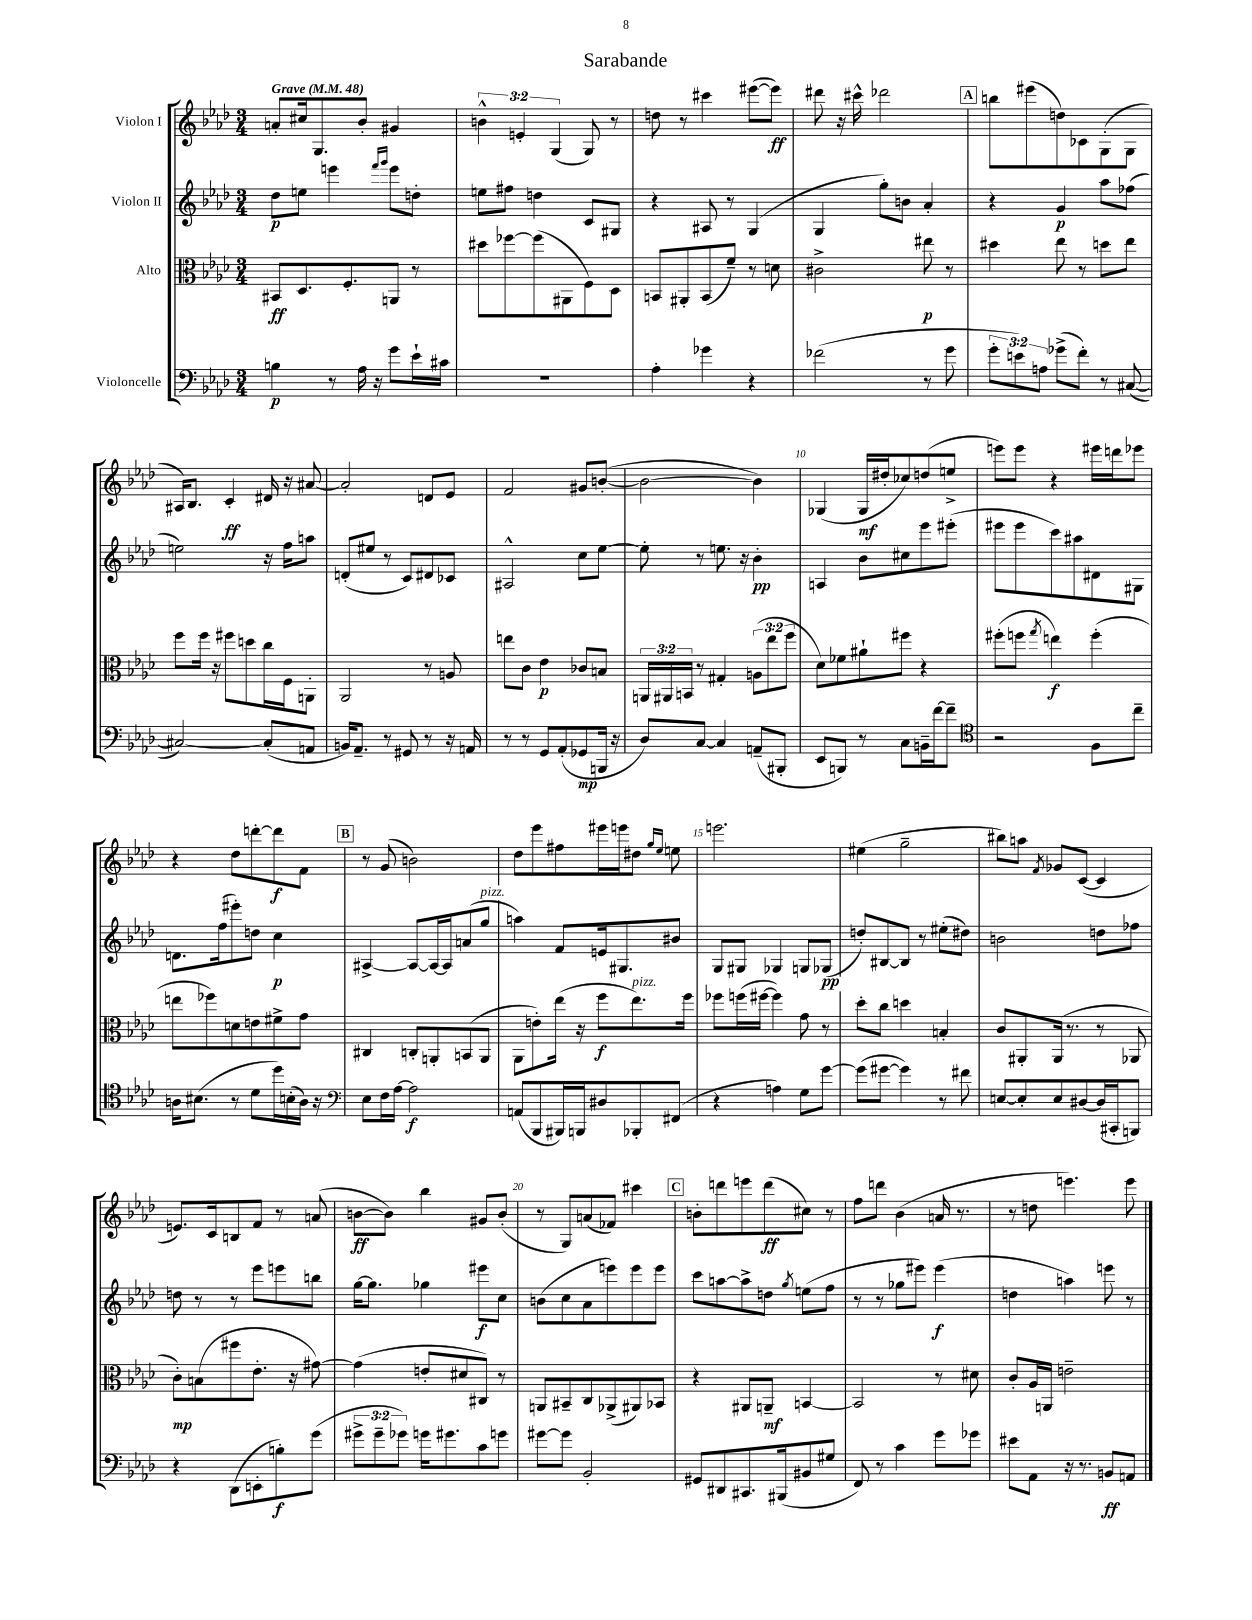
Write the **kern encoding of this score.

**kern	**dynam	**kern	**dynam	**kern	**dynam	**kern	**dynam
*part4	*part4	*part3	*part3	*part2	*part2	*part1	*part1
*staff4	*staff4	*staff3	*staff3	*staff2	*staff2	*staff1	*staff1
*I"Violoncelle	*	*I"Alto	*	*I"Violon II	*	*I"Violon I	*
*clefF4	*	*clefC3	*	*clefG2	*	*clefG2	*
*k[b-e-a-d-]	*	*k[b-e-a-d-]	*	*k[b-e-a-d-]	*	*k[b-e-a-d-]	*
*M3/4	*	*M3/4	*	*M3/4	*	*M3/4	*
*MM48	*	*MM48	*	*MM48	*	*MM48	*
=1	=1	=1	=1	=1	=1	=1	=1
!	!	!	!	!	!	!LO:TX:a:B:t=Grave	!
4Bn\	p	8BB#X/L	ff	8dd-\L	p	8an'/L	.
.	.	8.D-/	.	8een\J	.	16cc#X/k	.
.	.	.	.	.	.	8.G/	.
8r	.	.	.	4eeen\	.	.	.
.	.	8.F'/	.	.	.	.	.
16A-\	.	.	.	.	.	8b-'/J	.
16r	.	.	.	.	.	.	.
.	.	.	.	16qqfff/LL	.	.	.
.	.	.	.	16qqggg/JJ	.	.	.
8g\L	.	8AAn/J	.	8eee\L	.	4g#X/	.
16e-`\L	.	8r	.	8ddn'\J	.	.	.
16c#X\JJ	.	.	.	.	.	.	.
=2	=2	=2	=2	=2	=2	=2	=2
2.r	.	8dd#X\L	.	8een\L	.	6bn^^\	.
.	.	[8ff-X\	.	8ff#X\J	.	.	.
.	.	.	.	.	.	6en'/	.
.	.	(8ff-\]	.	4ddn\	.	.	.
.	.	.	.	.	.	(6G/	.
.	.	8AA#X\	.	.	.	.	.
.	.	8F\)	.	8c/L	.	8G/)	.
.	.	8D-\J	.	8G#X/J	.	8r	.
=3	=3	=3	=3	=3	=3	=3	=3
4A-'\	.	8BBn/L	.	4r	.	8ddn\	.
.	.	8AA#X'/	.	.	.	8r	.
4g-X\	.	(8BB/	.	8A#X/	.	4ccc#X\	.
.	.	8f~/J)	.	8r	.	.	.
4r	.	8r	.	(4G/	.	([8eee#X\L	.
.	.	8dn\	.	.	.	8eee#\J])	ff
=4	=4	=4	=4	=4	=4	=4	=4
(2f-X\	.	2c#X^\	.	4G/	.	8ddd#X\	.
.	.	.	.	.	.	16r	.
.	.	.	.	.	.	16ccc#X^^\	.
.	.	.	.	8gg'\L)	.	2ddd-X\	.
.	.	.	.	8bn\J	.	.	.
8r	.	8ee#X\	p	4a-'/	.	.	.
8g\	.	8r	.	.	.	.	.
!!LO:REH:place=s1:t=A
=5	=5	=5	=5	=5	=5	=5	=5
12g'\L	.	4dd#X\	.	4r	.	8bbn\L	.
12en\)	.	.	.	.	.	.	.
.	.	.	.	.	.	(8eee#X\	.
12An\J	.	.	.	.	.	.	.
(8g-X^\L	.	8ee-\	.	4g/	p	8ddn\)	.
8f'\J)	.	8r	.	.	.	8c-X\	.
8r	.	8ddn\L	.	8aa-\L	.	(8G'\	.
([8C#X/	.	8ee-\J	.	(8ff-X\J	.	8G\J	.
!!LO:LB:g=z
=6	=6	=6	=6	=6	=6	=6	=6
2C#X/_)	.	8ff\L	.	2een\)	.	16A#X/KL)	.
.	.	.	.	.	.	8.B-/J	.
.	.	16ff\Jk	.	.	.	.	.
.	.	16r	.	.	.	.	.
.	.	8ff#X\L	.	.	.	4c'/	ff
.	.	8ddn\	.	.	.	.	.
(8C#'/L]	.	16cc\L	.	16r	.	16d#X/	.
.	.	16F\J	.	16ff\KL	.	16r	.
8AAn/J	.	8AAn'\J	.	8aan\J	.	[8a#X/	.
=7	=7	=7	=7	=7	=7	=7	=7
16BBn/KL)	.	2AA-/	.	(8dn'/L	.	2a#'/]	.
8.AA-~/J	.	.	.	.	.	.	.
.	.	.	.	8ee#X/J	.	.	.
8r	.	.	.	8r	.	.	.
8GG#X/	.	.	.	8c/L)	.	.	.
8r	.	8r	.	8d#X/	.	8dn/L	.
16r	.	8An/	.	8c-X/J	.	8e-/J	.
16AAn/	.	.	.	.	.	.	.
=8	=8	=8	=8	=8	=8	=8	=8
8r	.	8een\L	.	2A#X^^/	.	2f/	.
8r	.	8c\J	.	.	.	.	.
8GG/L	.	4e-\	p	.	.	.	.
(8AA-'/	.	.	.	.	.	.	.
8GG-X/	mp	8c-X/L	.	8cc\L	.	8g#X/L	.
16BBBn/Jk	.	8Bn/J	.	[8ee-\J	.	([8bn'/J	.
16r	.	.	.	.	.	.	.
=9	=9	=9	=9	=9	=9	=9	=9
8D-/L)	.	24AAn/LL	.	8ee-'\]	.	2b\_	.
.	.	24AA#X/	.	.	.	.	.
.	.	24BBn/JJ	.	.	.	.	.
[8C/J	.	8r	.	8r	.	.	.
4C/]	.	4G#X'/	.	8.een\	.	.	.
.	.	.	.	16r	.	.	.
(8AAn~/L	.	(12An\L	.	4b-'\	pp	4b\])	.
.	.	12ee-\	.	.	.	.	.
8BBB#X'/J	.	.	.	.	.	.	.
.	.	12ff\J	.	.	.	.	.
=10	=10	=10	=10	=10	=10	=10	=10
8EE-/L	.	8d-\L)	.	4An/	.	(4G-X/	.
8BBBn/J)	.	8f-X\	.	.	.	.	.
8r	.	8a#X`\	.	8b-\L	.	16G-/LL	mf
.	.	.	.	.	.	16dd#X'/J	.
8C\L	.	8ff#X\J	.	8cc#X\	.	8cc-X/)	.
16BBn~\L	.	4r	.	8eee-\	.	(8ddn/	.
[16f\J	.	.	.	.	.	.	.
8f~\J]	.	.	.	(8eee#X'\J	.	8een^/J	.
=11	=11	=11	=11	=11	=11	=11	=11
*clefC4	*	*	*	*	*	*	*
2r	.	(8ff#X'\L	.	8eee#X\L	.	8eeen\L)	.
.	.	8ffn\J	.	8eee#\	.	8eee\J	.
.	.	8qgg/	.	.	.	.	.
.	.	4een\)	f	8ccc\)	.	4r	.
.	.	.	.	8aa#X\	.	.	.
8F\L	.	(4ff'\	.	8d#X\	.	16eee#X\LL	.
.	.	.	.	.	.	16dddn\J	.
8cc~\J	.	.	.	8G#X\J	.	8eee-X\J	.
!!LO:LB:g=z
=12	=12	=12	=12	=12	=12	=12	=12
16An\KL	.	8een\L	.	8.dn\L	.	4r	.
(8.B#X\J	.	.	.	.	.	.	.
.	.	8ff-X\)	.	.	.	.	.
.	.	.	.	(16ff\k	.	.	.
8r	.	8dn\	.	8eee#X'\)	.	8dd-\L	.
8d-\L	.	8en\	.	8ddn\J	.	[8dddn'\	.
16dd-\L)	.	8f#X^\	.	4cc\	p	8ddd\]	f
(16Bn'\	.	.	.	.	.	.	.
16A\JJ)	.	8g\J	.	.	.	8f\J	.
16r	.	.	.	.	.	.	.
!!LO:REH:place=s1:t=B
=13	=13	=13	=13	=13	=13	=13	=13
*clefF4	*	*	*	*	*	*	*
8E-\L	.	4C#X/	.	[4A#X^/	.	8r	.
16F\L	.	.	.	.	.	(8g/	.
[16A-\JJ	.	.	.	.	.	.	.
2A-\]	f	8Cn'/L	.	8A#/L_	.	2bn\)	.
.	.	8AAn'/	.	16A#/L_	.	.	.
.	.	.	.	16A#/J]	.	.	.
.	.	(8BBn/	.	(8an/	.	.	.
!	!	!	!	!LO:TX:a:i:t=pizz.	!	!	!
.	.	8AA/J	.	8gg/J	.	.	.
=14	=14	=14	=14	=14	=14	=14	=14
(8AAn/L	.	8AA-\L	.	4aan\)	.	8dd-\L	.
8BBB-/	.	8en'\)	.	.	.	8eee-\	.
16BBB#X/L)	.	(16ee-\Jk	.	8f/L	.	8ff#X\	.
16BBBn/J	.	16r	.	.	.	.	.
8D#X/	.	8ff\L	f	16en/k	.	16eee#X\L	.
.	.	.	.	8.G#X/	.	16eeen\J	.
!	!	!LO:TX:a:i:t=pizz.	!	!	!	!	!
8BBB-X'/	.	8.ee-\)	.	.	.	8dd#X\J	.
.	.	.	.	.	.	16qqgg/LL	.
.	.	.	.	.	.	16qqee-/JJ	.
(8FF#X/J	.	.	.	8b#X/J	.	8een\	.
.	.	16ff\Jk	.	.	.	.	.
=15	=15	=15	=15	=15	=15	=15	=15
4r	.	8ff-X\L	.	8G/L	.	2.eeen\	.
.	.	(16ffn\L	.	8G#X/J	.	.	.
.	.	[16ff#X\JJ	.	.	.	.	.
4An\)	.	4ff#\])	.	4G-X/	.	.	.
8G\L	.	8g\	.	8Gn/L	.	.	.
[8g\J	.	8r	.	(8G-X/J	pp	.	.
=16	=16	=16	=16	=16	=16	=16	=16
(8g\L]	.	8dd-'\L	.	8ddn'/L)	.	(4ee#X\	.
[8g#X\J	.	8cc\J	.	[8B#X/	.	.	.
4g#\])	.	4ddn\	.	8B#/J]	.	2gg~\	.
.	.	.	.	8r	.	.	.
8r	.	4Bn'/	.	(8ee#X'\L	.	.	.
8f#X\	.	.	.	8dd#X\J)	.	.	.
=17	=17	=17	=17	=17	=17	=17	=17
[8En/L	.	8c/L	.	2bn\	.	8bb#X\L)	.
8E'/]	.	8AA#X'/	.	.	.	8aan\J	.
.	.	.	.	.	.	8qf/	.
8E/	.	(16AA#/Jk	.	.	.	8g-X/L	.
.	.	8.r	.	.	.	.	.
[8D#X/	.	.	.	.	.	([8c/J	.
(16D#/L]	.	8r	.	8ddn\L	.	4c/]	.
16CC#X'/J	.	.	.	.	.	.	.
8BBBn/J)	.	8AA-X/	.	8ff-X\J	.	.	.
!!LO:LB:g=z
=18	=18	=18	=18	=18	=18	=18	=18
4r	.	8c'\L)	mp	8ddn\	.	8.en/L)	.
.	.	(8Bn\	.	8r	.	.	.
.	.	.	.	.	.	16c/k	.
(8DD-\L	.	8ff#X\	.	8r	.	8Bn/	.
8EEn'\	.	8.e-'\J	.	8eee-\L	.	8f/J	.
8Bn'\)	f	.	.	8eeen\	.	8r	.
.	.	16r	.	.	.	.	.
(8g\J	.	[8g#X\)	.	8bbn\J	.	(8an/	.
=19	=19	=19	=19	=19	=19	=19	=19
12g#X^\L	.	(4g#\]	.	[16gg\KL	.	[8bn\L	ff
.	.	.	.	8.gg\J]	.	.	.
12g#~\	.	.	.	.	.	.	.
.	.	.	.	.	.	8b\J])	.
12g-X\J)	.	.	.	.	.	.	.
16gn\KL	.	8en'/L	.	4gg-X\	.	4bb-\	.
8.g#X\	.	.	.	.	.	.	.
.	.	8d#X/	.	.	.	.	.
8c\	.	8C#X/J)	.	8eee#X\L	f	8g#X/L	.
8gn\J	.	8r	.	8cc\J	.	(8b'/J	.
=20	=20	=20	=20	=20	=20	=20	=20
[8g#X\L	.	8AAn/L	.	(8bn\L	.	8r	.
8g#\J]	.	8BB#X~/	.	8cc\	.	8G/L)	.
2BB-'/	.	8C/	.	8a-\	.	(8an/	.
.	.	(8AA-X^/	.	8eeen\)	.	8f-X/J)	.
.	.	8AA#X/)	.	8eee\	.	4ccc#X\	.
.	.	8BB-X/J	.	8eee\J	.	.	.
!!LO:REH:place=s1:t=C
=21	=21	=21	=21	=21	=21	=21	=21
8GG#X/L	.	4r	.	8ccc\L	.	8bn'\L	.
8DD#X/	.	.	.	[8aan\	.	8dddn\	.
8.CC#X/	.	8AA#X/L	.	8aa^\]	.	8eeen\	.
.	.	8AAn~/J	mf	8ddn\J	.	(8ddd\	ff
(16BBB#X/k	.	.	.	.	.	.	.
.	.	.	.	8qgg/	.	.	.
8BB#X/	.	[4BBn/	.	(8een\L	.	8cc#X\J)	.
8G#X/J	.	.	.	8ff\J	.	8r	.
=22	=22	=22	=22	=22	=22	=22	=22
8FF/)	.	2BB/]	.	8r	.	8ff\L	.
8r	.	.	.	8r	.	8dddn\J	.
4c\	.	.	.	8gg-X\L	.	(4b-\	.
.	.	.	.	8eee#X\J)	.	.	.
8g\L	.	8r	.	(4eee#\	f	16an/	.
.	.	.	.	.	.	8.r	.
8g-X\J	.	8d#X\	.	.	.	.	.
=23	=23	=23	=23	=23	=23	=23	=23
8e#X\L	.	8c'/L	.	4ddn\	.	8r	.
8AA-\J	.	16A-/L	.	.	.	8ddn\	.
.	.	16AAn/JJ	.	.	.	.	.
16r	.	2en~\	.	4aan\)	.	4.eeen\)	.
8.r	.	.	.	.	.	.	.
8BBn/L	ff	.	.	8eeen\	.	.	.
8AAn/J	.	.	.	8r	.	8eee\	.
==	==	==	==	==	==	==	==
*-	*-	*-	*-	*-	*-	*-	*-
